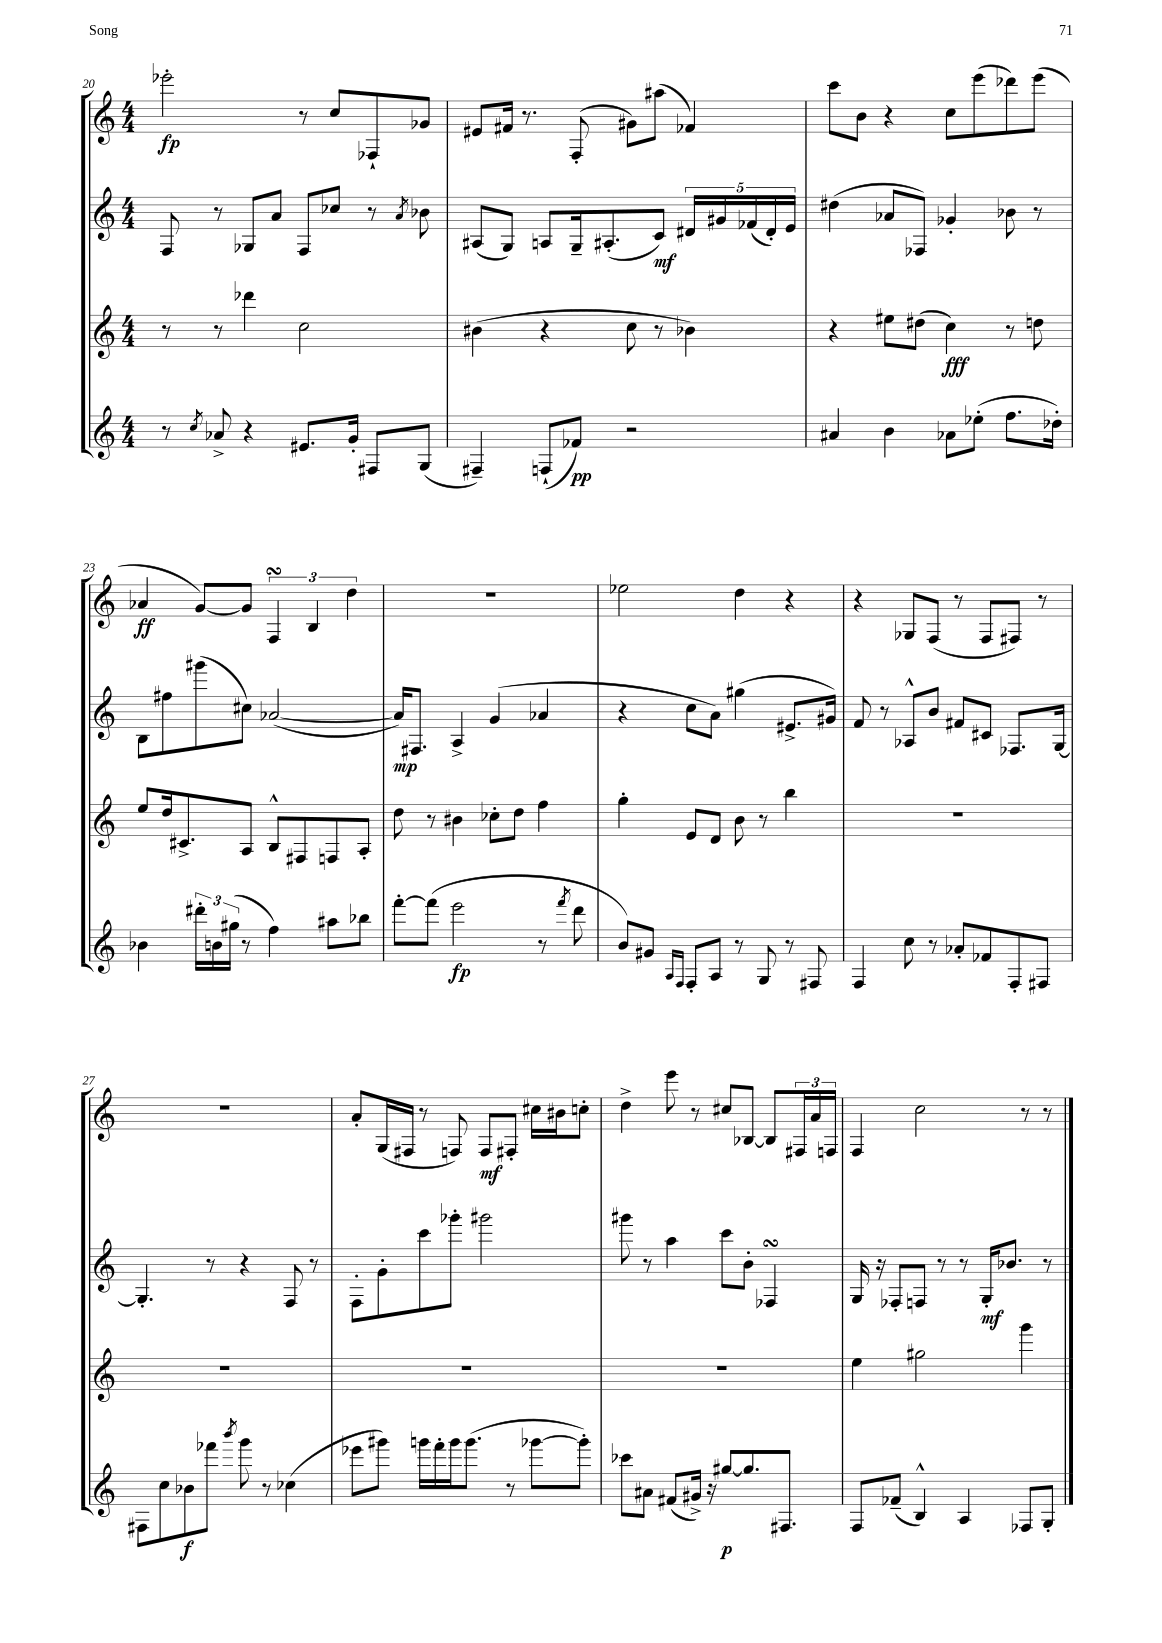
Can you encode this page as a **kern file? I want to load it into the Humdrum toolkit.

**kern	**dynam	**kern	**dynam	**kern	**dynam	**kern	**dynam
*part4	*part4	*part3	*part3	*part2	*part2	*part1	*part1
*staff4	*staff4	*staff3	*staff3	*staff2	*staff2	*staff1	*staff1
*clefG2	*	*clefG2	*	*clefG2	*	*clefG2	*
*k[]	*	*k[]	*	*k[]	*	*k[]	*
*M4/4	*	*M4/4	*	*M4/4	*	*M4/4	*
=20	=20	=20	=20	=20	=20	=20	=20
8r	.	8r	.	8F/	.	2eee-X'\	fp
8qcc/	.	.	.	.	.	.	.
8a-X^/	.	8r	.	8r	.	.	.
4r	.	4ddd-X\	.	8G-X/L	.	.	.
.	.	.	.	8a/J	.	.	.
8.e#X/L	.	2cc\	.	8F/L	.	8r	.
.	.	.	.	8cc-X/J	.	8cc/L	.
16g'/Jk	.	.	.	.	.	.	.
8F#X/L	.	.	.	8r	.	8F-X`/	.
.	.	.	.	8qa/	.	.	.
(8G/J	.	.	.	8b-X\	.	8g-X/J	.
=21	=21	=21	=21	=21	=21	=21	=21
4F#X~/)	.	(4b#X\	.	(8A#X/L	.	8e#X/L	.
.	.	.	.	8G/J)	.	16f#X/Jk	.
.	.	.	.	.	.	8.r	.
(8Fn`/L	.	4r	.	8An/L	.	.	.
8f-X/J)	pp	.	.	16G~/k	.	(8F'/	.
.	.	.	.	(8.A#X'/	.	.	.
2r	.	8cc\	.	.	.	8g#X\L)	.
.	.	8r	.	8c/J)	mf	(8aa#X\J	.
.	.	4b-X\)	.	20d#X/LL	.	4f-X/)	.
.	.	.	.	20g#X/	.	.	.
.	.	.	.	(20f-X/	.	.	.
.	.	.	.	20d#'/)	.	.	.
.	.	.	.	20e/JJ	.	.	.
=22	=22	=22	=22	=22	=22	=22	=22
4a#X/	.	4r	.	(4dd#X\	.	8ccc\L	.
.	.	.	.	.	.	8b\J	.
4b\	.	8ee#X\L	.	8a-X/L	.	4r	.
.	.	(8dd#X\J	.	8F-X/J)	.	.	.
8a-X\L	.	4cc\)	fff	4g-X'/	.	8cc\L	.
(8ee-X'\J	.	.	.	.	.	(8eee\	.
8.ff\L	.	8r	.	8b-X\	.	8ddd-X\)	.
.	.	8ddn\	.	8r	.	(8eee\J	.
16dd-X'\Jk)	.	.	.	.	.	.	.
!!LO:LB:g=z
=23	=23	=23	=23	=23	=23	=23	=23
4b-X\	.	8ee/L	.	8B\L	.	4a-X/	ff
.	.	16dd/k	.	8ff#X\	.	.	.
.	.	8.c#X^/	.	.	.	.	.
24ddd#X'\LL	.	.	.	(8ggg#X\	.	[8g/L)	.
24bn\	.	.	.	.	.	.	.
(24gg#X\JJ	.	.	.	.	.	.	.
8r	.	8A/J	.	8cc#X\J)	.	8g/J]	.
4ff\)	.	8B^^/L	.	([2a-X/	.	6FsSSs/	.
.	.	8F#X/	.	.	.	.	.
.	.	.	.	.	.	6B/	.
8aa#X\L	.	8Fn/	.	.	.	.	.
.	.	.	.	.	.	6dd\	.
8bb-X\J	.	8A'/J	.	.	.	.	.
=24	=24	=24	=24	=24	=24	=24	=24
[8fff'\L	.	8dd\	.	16a-/KL])	mp	1r	.
.	.	.	.	8.F#X/J	.	.	.
(8fff\J]	.	8r	.	.	.	.	.
2eee\	fp	4b#X\	.	4A^/	.	.	.
.	.	8cc-X'\L	.	(4g/	.	.	.
.	.	8dd\J	.	.	.	.	.
8r	.	4ff\	.	4a-X/	.	.	.
8qfff/	.	.	.	.	.	.	.
8ddd\	.	.	.	.	.	.	.
=25	=25	=25	=25	=25	=25	=25	=25
8b/L)	.	4gg'\	.	4r	.	2ee-X\	.
8g#X/J	.	.	.	.	.	.	.
16qqA/LL	.	.	.	.	.	.	.
16qqF/JJ	.	.	.	.	.	.	.
8F'/L	.	8e/L	.	8cc\L	.	.	.
8A/J	.	8d/J	.	8a\J)	.	.	.
8r	.	8b\	.	(4gg#X\	.	4dd\	.
8G/	.	8r	.	.	.	.	.
8r	.	4bb\	.	8.e#X^/L	.	4r	.
8F#X/	.	.	.	.	.	.	.
.	.	.	.	16g#X/Jk)	.	.	.
=26	=26	=26	=26	=26	=26	=26	=26
4F/	.	1r	.	8f/	.	4r	.
.	.	.	.	8r	.	.	.
8cc\	.	.	.	8A-X^^/L	.	8G-X/L	.
8r	.	.	.	8b/J	.	(8F/J	.
8a-X'/L	.	.	.	8f#X/L	.	8r	.
8f-X/	.	.	.	8c#X/J	.	8F/L	.
8F'/	.	.	.	8.F-X/L	.	8F#X/J)	.
8F#X/J	.	.	.	.	.	8r	.
.	.	.	.	[16G/Jk	.	.	.
!!LO:LB:g=z
=27	=27	=27	=27	=27	=27	=27	=27
8F#X\L	.	1r	.	4.G'/]	.	1r	.
8cc\	.	.	.	.	.	.	.
8b-X\	f	.	.	.	.	.	.
8fff-X\J	.	.	.	8r	.	.	.
8qbbb/	.	.	.	.	.	.	.
8ggg\	.	.	.	4r	.	.	.
8r	.	.	.	.	.	.	.
(4cc-X\	.	.	.	8F/	.	.	.
.	.	.	.	8r	.	.	.
=28	=28	=28	=28	=28	=28	=28	=28
8eee-X\L	.	1r	.	8F'\L	.	8a'/L	.
8ggg#X\J)	.	.	.	8g'\	.	(16G/L	.
.	.	.	.	.	.	16F#X/JJ	.
16gggn\LL	.	.	.	8ccc\	.	8r	.
16fff'\	.	.	.	.	.	.	.
16ggg\J	.	.	.	8ggg-X'\J	.	8Fn/)	.
(8.ggg\J	.	.	.	.	.	.	.
.	.	.	.	2ggg#X\	.	8F/L	mf
8r	.	.	.	.	.	8F#X'/J	.
[8ggg-X\L	.	.	.	.	.	16cc#X\LL	.
.	.	.	.	.	.	16b#X\J	.
8ggg-'\J])	.	.	.	.	.	8ccn'\J	.
=29	=29	=29	=29	=29	=29	=29	=29
8ccc-X\L	.	1r	.	8ggg#X\	.	4dd^\	.
8a#X\J	.	.	.	8r	.	.	.
(8f#X/L	.	.	.	4aa\	.	8eee\	.
16g#X^/Jk)	.	.	.	.	.	8r	.
16r	.	.	.	.	.	.	.
[8gg#X/L	p	.	.	8ccc\L	.	8cc#X/L	.
8.gg#/]	.	.	.	8b'\J	.	[8B-X/J	.
.	.	.	.	4F-XsSSs/	.	8B-/L]	.
8.F#X/J	.	.	.	.	.	.	.
.	.	.	.	.	.	24F#X/L	.
.	.	.	.	.	.	24a/	.
.	.	.	.	.	.	24Fn/JJ	.
=30	=30	=30	=30	=30	=30	=30	=30
8F/L	.	4ee\	.	16G/	.	4F/	.
.	.	.	.	16r	.	.	.
(8f-X~/J	.	.	.	8F-X'/L	.	.	.
4B^^/)	.	2gg#X\	.	8Fn/J	.	2cc\	.
.	.	.	.	8r	.	.	.
4A/	.	.	.	8r	.	.	.
.	.	.	.	16G'/KL	mf	.	.
.	.	.	.	8.b-X/J	.	.	.
8F-X/L	.	4ggg\	.	.	.	8r	.
8G'/J	.	.	.	8r	.	8r	.
==	==	==	==	==	==	==	==
*-	*-	*-	*-	*-	*-	*-	*-
